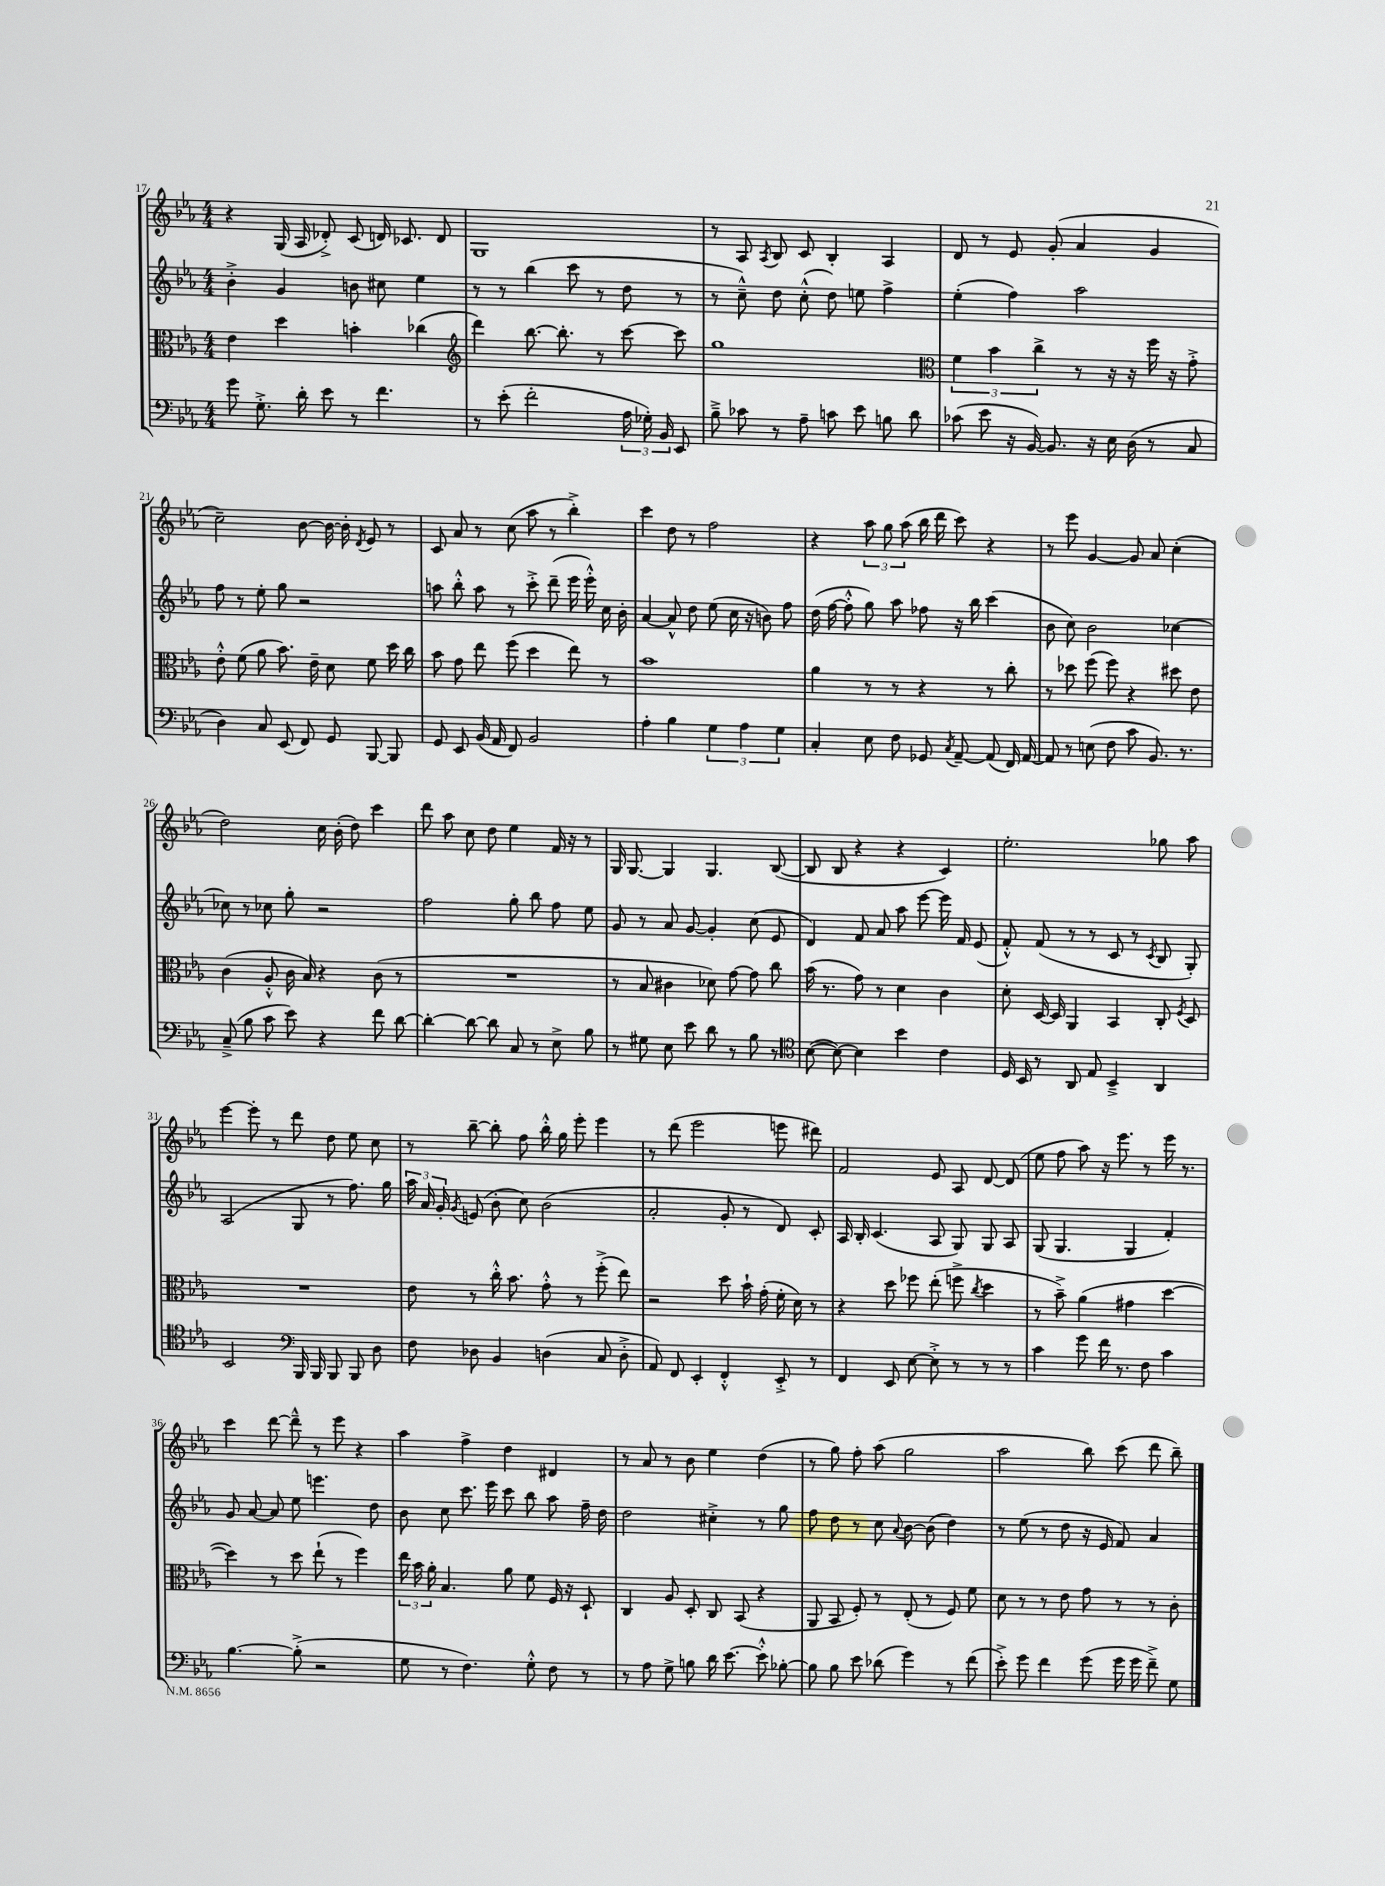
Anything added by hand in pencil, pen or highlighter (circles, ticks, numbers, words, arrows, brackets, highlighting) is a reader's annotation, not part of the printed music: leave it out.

**kern	**kern	**kern	**kern
*staff4	*staff3	*staff2	*staff1
*clefF4	*clefC3	*clefG2	*clefG2
*k[b-e-a-]	*k[b-e-a-]	*k[b-e-a-]	*k[b-e-a-]
*M4/4	*M4/4	*M4/4	*M4/4
8g\	4e-\	4b-'^\	4r
8.G'^\	.	.	.
.	4dd\	4g/	(16G/
16d'\	.	.	16A-/
8e-\	.	.	8d-'^/)
8r	4b'\	8b\	(8c/
4.f\	.	8cc#\	16d/)
.	.	.	8.c-/
.	(4cc-\	4ee-\	.
.	.	.	8d/
=	=	=	=
*	*clefG2	*	*
8r	4ddd\)	8r	1G
(8e-'\	.	8r	.
2f'\	[8.bb-\	(4bb-\	.
.	8.bb-'\]	.	.
.	.	8ccc\	.
.	8r	8r	.
24A-\	[8ccc\	8dd\	.
24G-'\)	.	.	.
24BB-/	.	.	.
8EE-/	8ccc\]	8r	.
=	=	=	=
8B-~^\	1gg	8r	8r
8c-\	.	8cc~^^\)	8A-/
.	.	.	8qA-/
8r	.	8dd\	8B-/
8A-~\	.	(8cc'^^\	8c/
8c\	.	8dd\)	4B-'/
8e-\	.	8ee\	.
8B\	.	4ff^\	4A-/
8d\	.	.	.
=	=	=	=
*	*clefC3	*	*
(8c-\	6f\	(4ee-'\	8d/
8e-\	.	.	8r
.	6b-\	.	.
16r	.	4ff\)	8e-/
[16BB-/)	.	.	.
.	6cc^\	.	.
8.BB-/]	.	.	(8g'/
.	8r	2aa-\	4a-/
16r	.	.	.
16E-\	16r	.	.
(16D\	16r	.	.
8r	16ff\	.	4g/
.	16r	.	.
8C/	8g'^\	.	.
=	=	=	=
4D\)	8e-'^^\	8ff\	2cc~\)
.	(8f\	8r	.
8C/	8a-\	8ee-'\	.
(8EE-/	8.b-\)	8gg\	.
8FF/)	.	2r	[8b-\
.	16e-~\	.	.
8GG/	8d\	.	16b-\_
.	.	.	16b-'\]
.	.	.	8qd/
[8BBB-/	8f\	.	8e-/
8BBB-/]	16dd\	.	8r
.	16cc\	.	.
=	=	=	=
8GG/	8b-\	8aa\	8c/
8EE-/	8g\	8bb-'^^\	8a-/
(16BB-/	8ee-\	8aa\	8r
16AA-/	.	.	.
8FF/)	(8ff\	8r	(8cc\
2BB-/	4dd\	8ccc'^\	8aa-\
.	.	(8ddd~\	8r
.	8ee-\)	16eee-\	4bb-'^\)
.	.	16eee-'^^\)	.
.	8r	16cc\	.
.	.	16b-'\	.
=	=	=	=
4A-'\	1b-	[4a-/	4ccc\
4B-\	.	8a-^^/]	8dd\
.	.	8dd\	8r
6G\	.	(8ee-\	2ff\
.	.	16cc\	.
6A-\	.	.	.
.	.	16r	.
.	.	8b\)	.
6G\	.	.	.
.	.	8ff\	.
=	=	=	=
4C'/	4a-\	(16dd\	4r
.	.	[16ff\	.
.	.	8ff'^^\]	.
8E-\	8r	8gg\)	12aa-\
.	.	.	12gg\
8F\	8r	8aa-\	.
.	.	.	(12aa-\
8GG-/	4r	8ff-\	16bb-\
.	.	.	16ddd\
8qC/	.	.	.
[8AA-~/	.	16r	8ccc\)
.	.	16bb-\	.
(8AA-/]	8r	(4ccc\	4r
16FF/)	8cc'\	.	.
[16AA-/	.	.	.
=	=	=	=
8AA-/]	8r	8b-\	8r
8r	8dd-\	8cc\)	8eee-\
(8E\	(8ff\	2b-\	[4g/
8F\	8ff\)	.	.
8c\	4r	.	8g/]
8.BB-/)	.	.	8a-/
.	8dd#\	[4cc-\	(4cc'\
8.r	.	.	.
.	8e-\	.	.
=	=	=	=
(8C~^/	(4c\	8cc-\]	2dd\)
8B-\	.	8r	.
8c\	8A-'^^/	8cc-\	.
8e-\)	16c\	8gg'\	.
.	16B-/)	.	.
4r	4r	2r	16cc\
.	.	.	(16b-'\
.	.	.	8dd\)
8f\	(8c\	.	4ccc\
[8d\	8r	.	.
=	=	=	=
4d'\_	1r	2ff\	8ddd\
.	.	.	8aa-\
8d\_	.	.	8cc\
8d\]	.	.	8dd\
8C/	.	8gg'\	4ee-\
8r	.	8bb-\	.
8E-^\	.	8ff\	16f/
.	.	.	16r
8B-\	.	8ee-\	8r
=	=	=	=
8r	8r	8g/	16G/
.	.	.	[8.G/
8G#\	8B-/	8r	.
8E-\	4c#\	8a-/	4G/]
8e-\	.	[8g/	.
8d\	8d-\)	4g'/]	4.G/
8r	[8g\	.	.
8B-\	8g\]	(8cc\	.
8r	8cc\	8e-/	([8B-/
=	=	=	=
*clefC4	*	*	*
([8B-\	(16b-\	4d/)	8B-/]
.	8.r	.	.
8B-\_)	.	.	8B-/
4B-\]	8g\)	8f/	4r
.	8r	8a-/	.
4b-\	4d\	8aa-\	4r
.	.	[8eee-\	.
4c\	4c\	16eee-\]	4c/)
.	.	16f/	.
.	.	(8e-/	.
=	=	=	=
16D/	8d'\	8f'^^/)	2.ee-'\
16BB-/	.	.	.
8r	[16D/	(8f/	.
.	16D/]	.	.
8AA-/	4AA-/	8r	.
8E-/	.	8r	.
4BB-~^/	4BB-/	8c/	.
.	.	8r	.
.	.	8qc/	.
4AA-/	8C'/	8B-/	8gg-\
.	8qF/	.	.
.	8D/	8G'/)	8aa-\
=	=	=	=
2BB-/	1r	(2A-/	[4eee-\
.	.	.	8eee-'\]
.	.	.	8r
*clefF4	*	*	*
16BBB-/	.	8G/	8ddd\
16BBB-/	.	.	.
8BBB-/	.	8r	8dd\
8BBB-/	.	8.ff\)	8ee-\
8D\	.	.	8cc\
.	.	16gg\	.
=	=	=	=
8F\	8e-\	24aa-\	8r
.	.	24a-/	.
.	.	24g'/	.
.	.	8qg/	.
8D-\	8r	(8e/	[8bb-~\
4BB-/	16cc'^^\	8b-'\	8bb-'\]
.	8.b-\	.	.
.	.	8cc\)	8ff\
(4D\	8g'^^\	(2b-\	16bb-'^^\
.	.	.	16gg\
.	8r	.	8eee-'\
8C/	(8ff'^\	.	4eee-\
8D'^\	8ee-\)	.	.
=	=	=	=
8AA-/)	2r	2a-'/	8r
8FF/	.	.	(8ddd\
4EE-'/	.	.	2eee-\
4FF'^^/	8dd\	8g'/	.
.	16b-`\	8r	.
.	(16g'\	.	.
8EE-'^/	16f'\	8d/)	8eee\
.	16d\)	.	.
8r	8r	8c'/	8ddd#\)
=	=	=	=
4FF/	4r	16A-/	2f/
.	.	16B-'/	.
.	.	(4.c/	.
8EE-/	8dd\	.	.
[8E-\	8ff-\	.	.
8E-'^\]	(8ee-'\	8A-/	8e-/
8r	8ff^\	8G/)	8A-/
.	8qcc/	.	.
8r	4dd\	8G/	[8d/
8r	.	8A-/	(8d/]
=	=	=	=
4c\	8r	(8G/	8ee-\
.	8b-~^\)	4.G/	8ff\
8g\	(4a-\	.	8aa-\)
16f\	.	.	16r
8.r	.	.	8.eee-\
.	4g#\	4G/	.
8F\	.	.	8r
4c\	[4dd\	4f'/)	16eee-\
.	.	.	8.r
=	=	=	=
[4.B-\	4dd\])	8g/	4ccc\
.	.	[8a-/	.
.	8r	8a-/]	[8ddd\
(8B-'^\]	8dd\	8ee-\	8ddd~^^\]
2r	(8ee-`\	4.eee\	8r
.	8r	.	8eee-\
.	4ff\)	.	4r
.	.	8dd\	.
=	=	=	=
8G\	24ee-\	8b-\	4aa-\
.	24b-\	.	.
.	24a-'\	.	.
8r	4.B-/	8cc\	.
4.F\)	.	8.ccc\	4ff^\
.	.	16eee-\	.
.	8a-\	8ccc\	4dd\
8G'^^\	8f\	8bb-\	.
8F\	16F/	8aa-\	4d#/
.	16r	.	.
8r	8D`/	16ff~\	.
.	.	16dd\	.
=	=	=	=
8r	4C/	2dd\	8r
8A-\	.	.	8a-/
8G^\	8A-/	.	8r
8B\	8D'/	.	8b-\
16d\	8C/	4cc#'^\	4ee-\
[8.e-\	.	.	.
.	(8BB-/	.	.
8e-'^^\]	4r	8r	(4dd\
[8B-'\	.	8gg\	.
=	=	=	=
8B-\]	8AA-/	8ff\	8r
8B-\	8BB-/	8dd\	8gg\)
8e-\	8F'/)	8r	8ff'\
(8d-\	8r	8cc\	(8aa-\
.	.	8qqa-/	.
4g\)	(8E-'/	[8b-\	2gg\
.	8r	(8b-\]	.
8r	8F/)	4dd\)	.
(8f\	8f\	.	.
=	=	=	=
8e-'^\)	8d\	8r	2aa-\
8g\	8r	(8ee-\	.
4f\	8r	8r	.
.	8e-\	8dd\	.
(8g\	8g\	16r	8bb-\)
.	.	16e-/	.
16g\	8r	8f/)	(8ccc\
16g\	.	.	.
8f~^\)	8r	4a-/	8ddd\
8G\	8c'\	.	8bb-~\)
==	==	==	==
*-	*-	*-	*-
